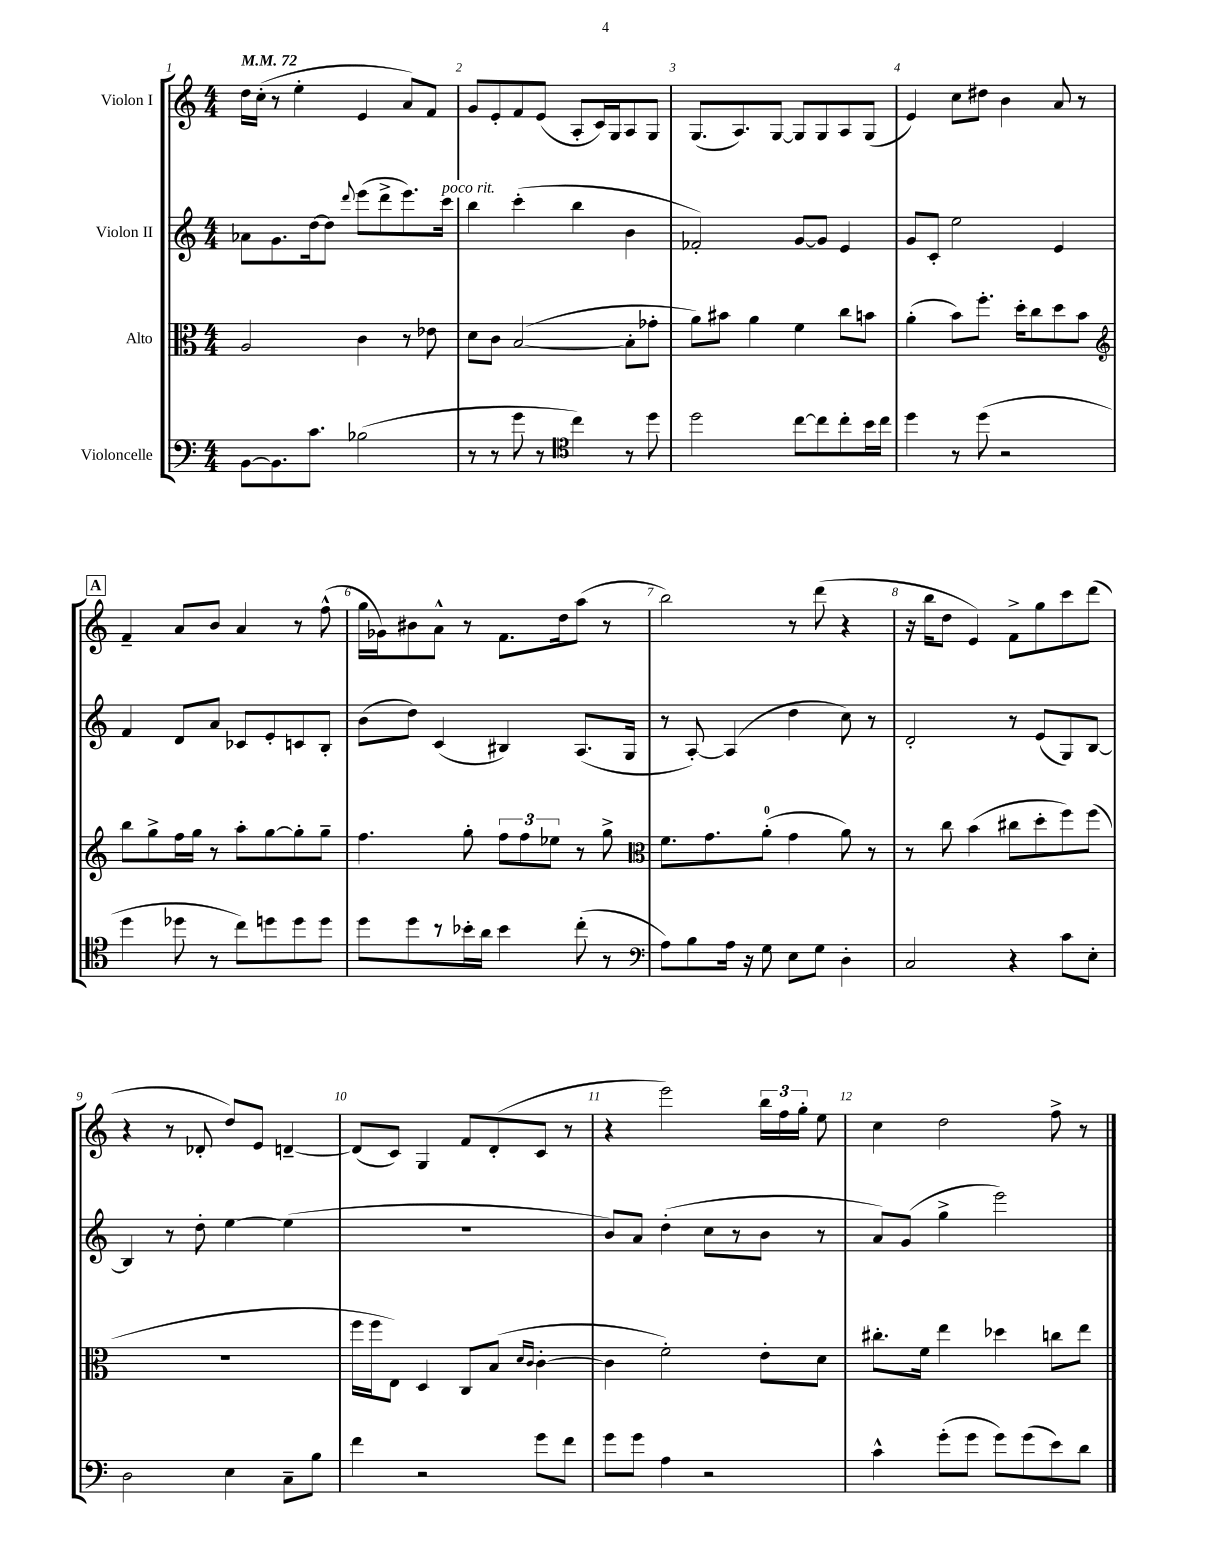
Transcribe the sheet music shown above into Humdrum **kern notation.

**kern	**kern	**kern	**kern
*staff4	*staff3	*staff2	*staff1
*clefF4	*clefC3	*clefG2	*clefG2
*k[]	*k[]	*k[]	*k[]
*M4/4	*M4/4	*M4/4	*M4/4
*MM72	*MM72	*MM72	*MM72
[8BB	2A	8a-	16dd
.	.	.	(16cc'
8.BB]	.	8.g	8r
.	.	.	4ee'
8.c	.	[16dd	.
.	.	8dd]	.
.	.	8qqddd	.
(2B-	4c	(8eee	4e
.	.	8ddd^	.
.	8r	8.eee)	8a)
.	8e-	.	8f
.	.	16ccc	.
=	=	=	=
8r	8d	4bb	8g
8r	8c	.	8e'
8g	([2B	(4ccc'	8f
8r	.	.	(8e
*clefC4	*	*	*
4cc)	.	4bb	8A'
.	.	.	16c)
.	.	.	16G
8r	8B']	4b	8A
8dd	8g-'	.	8G
=	=	=	=
2dd	8a)	2f-')	(8.G
.	8b#	.	.
.	.	.	8.A)
.	4a	.	.
.	.	.	[8G
[8cc	4f	[8g	8G]
8cc]	.	8g]	8G
8cc'	8cc	4e	8A
16b	8b	.	(8G
16cc	.	.	.
=	=	=	=
4dd	(4a'	8g	4e)
.	.	8c'	.
8r	8b)	2ee	8cc
(8dd	8.ff'	.	8dd#
2r	.	.	4b
.	16dd'	.	.
.	8cc	.	.
.	8dd	4e	8a
.	8b	.	8r
=	=	=	=
*	*clefG2	*	*
4dd	8bb	4f	4f~
.	8gg^	.	.
8dd-	16ff	8d	8a
.	16gg	.	.
8r	8r	8a	8b
8cc)	8aa'	8c-	4a
8dd	[8gg	8e'	.
8dd	8gg']	8c	8r
8dd	8gg~	8B'	(8ff^^
=	=	=	=
8dd	4.ff	(8b	16gg
.	.	.	16g-)
8dd	.	8dd)	8b#
8r	.	(4c	8a^^
16b-'	8gg'	.	8r
16a	.	.	.
4b-	12ff	4B#)	8.f
.	12ff	.	.
.	12ee-	.	.
.	.	.	16dd
(8cc'	8r	(8.A	(8aa
8r	8gg^	.	8r
.	.	16G	.
=	=	=	=
*clefF4	*clefC3	*	*
8A)	8.f	8r	2bb)
8B	.	[8A')	.
.	8.g	.	.
16A	.	(4A]	.
16r	.	.	.
8G	(8a'	.	.
8E	4g	4dd	8r
8G	.	.	(8ddd
4D'	8a)	8cc)	4r
.	8r	8r	.
=	=	=	=
2C	8r	2d'	16r
.	.	.	16bb
.	8cc	.	8dd
.	(4b	.	4e)
4r	8cc#	8r	8f^
.	8dd'	(8e	8gg
8c	8ff)	8G)	8ccc
8E'	(8ff	[8B	(8ddd
=	=	=	=
2D	1r	4B]	4r
.	.	8r	8r
.	.	8dd'	8d-'
4E	.	[4ee	8dd)
.	.	.	8e
8C~	.	(4ee]	[4d~
8B	.	.	.
=	=	=	=
4f	16ff	1r	(8d]
.	16ff	.	.
.	8E)	.	8c)
2r	4D	.	4G
.	8C	.	8f
.	(8B	.	(8d'
.	16qqd	.	.
.	16qqc	.	.
8g	[4c'	.	8c
8f	.	.	8r
=	=	=	=
8g	4c]	8b)	4r
8g	.	8a	.
4A	2f')	(4dd'	2eee)
2r	.	8cc	.
.	.	8r	.
.	8e'	8b	24bb
.	.	.	24ff
.	.	.	24gg'
.	8d	8r	8ee
=	=	=	=
4c^^	8.cc#'	8a)	4cc
.	.	(8g	.
.	16f	.	.
(8g'	4ee	4gg^	2dd
8g	.	.	.
8g)	4dd-	2eee)	.
(8g	.	.	.
8e)	8cc	.	8ff^
8d	8ee	.	8r
==	==	==	==
*-	*-	*-	*-
